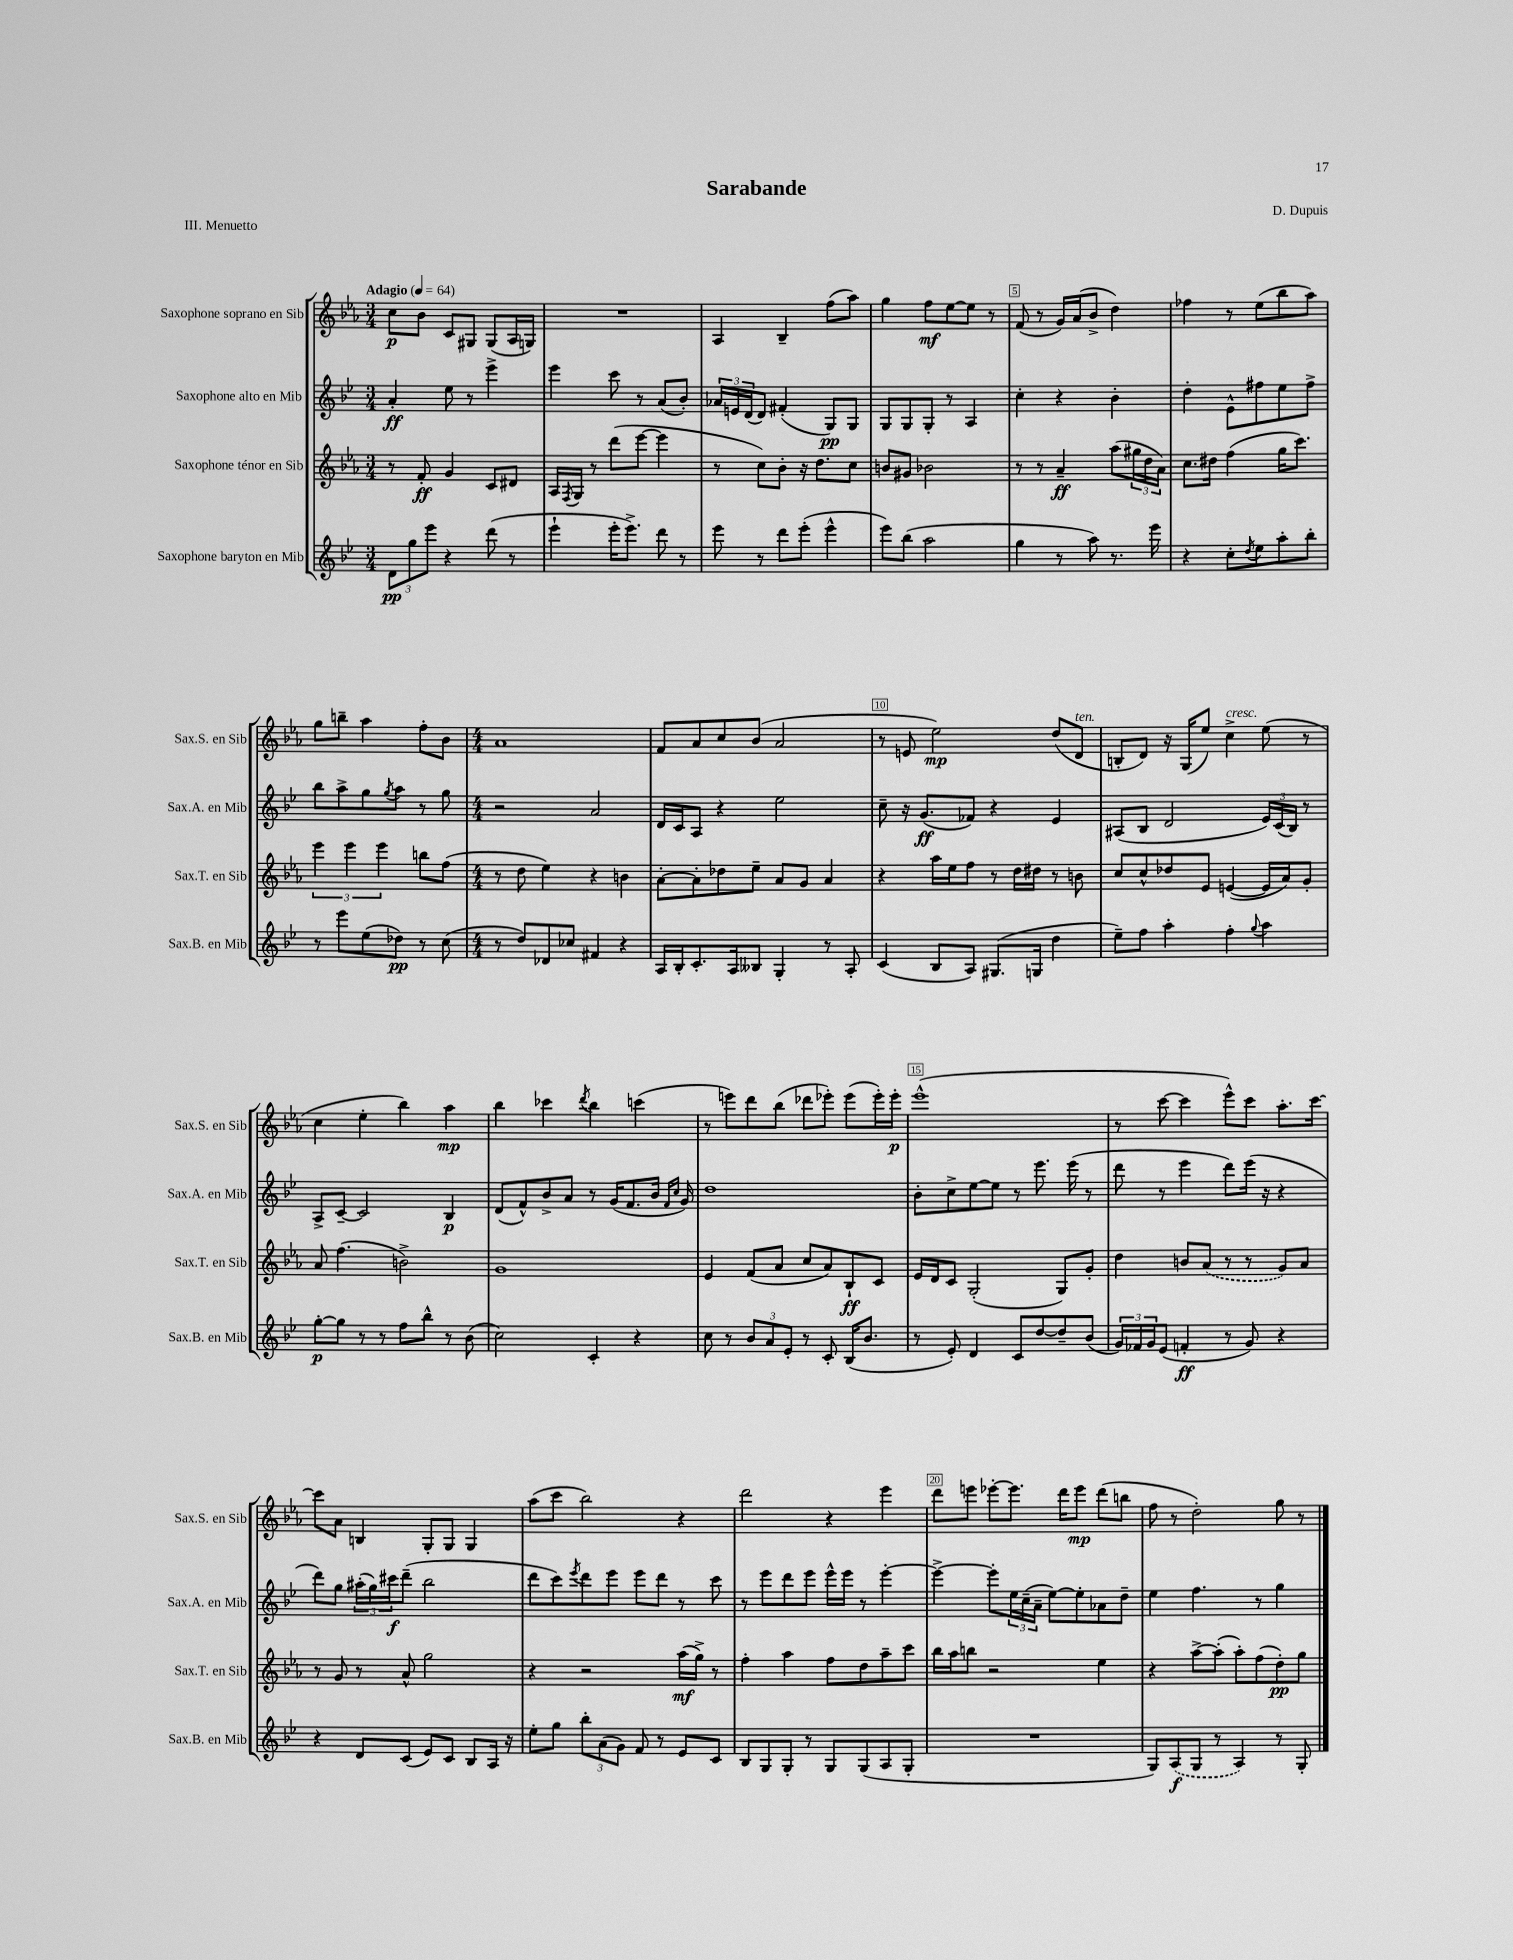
\header { title = "Sarabande" composer = "D. Dupuis" piece = "III. Menuetto" }
<<
\new StaffGroup <<
\new Staff = "s0" \with { instrumentName = "Saxophone soprano en Sib" shortInstrumentName = "Sax.S. en Sib" } {
    \clef treble \key ees \major \numericTimeSignature \time 3/4 \tempo "Adagio" 4 = 64
    c''8\p bes'8 c'8 gis8 gis8( aes16 g16) |
    R2. |
    aes4 bes4-- f''8( aes''8) |
    g''4 f''8\mf ees''8~ ees''8 r8 |
    f'8( r8 g'16) aes'16( bes'8-> d''4) |
    fes''4 r8 ees''8( bes''8 aes''8) |
    g''8 b''8-- aes''4 f''8-. bes'8 |
    \numericTimeSignature \time 4/4 aes'1 |
    f'8 aes'8 c''8 bes'8( aes'2 |
    r8 e'8 ees''2\mp) d''8( d'8^\markup { \italic "ten." } |
    b8-. d'8) r16 g16( ees''8) c''4->^\markup { \italic "cresc." } ees''8( r8 |
    c''4 ees''4-. bes''4) aes''4\mp |
    bes''4 ces'''4 \acciaccatura { d'''8 } bes''4 c'''4( |
    r8 e'''8) d'''8 bes''8( des'''8 ees'''8-.) ees'''8( ees'''16-.) ees'''16-.\p |
    ees'''1-^( |
    r8 c'''8~ c'''4 ees'''8-^) c'''8 aes''8.-. c'''16~ |
    c'''8 aes'8 b4 g8-. g8 g4 |
    aes''8( c'''8 bes''2) r4 |
    d'''2 r4 ees'''4 |
    d'''8 e'''8 ees'''8~-. ees'''8. d'''16 ees'''8\mp d'''8( b''8 |
    f''8 r8 d''2-.) g''8 r8 \bar "|." |
}
\new Staff = "s1" \with { instrumentName = "Saxophone alto en Mib" shortInstrumentName = "Sax.A. en Mib" } {
    \clef treble \key bes \major \numericTimeSignature \time 3/4
    a'4-.\ff ees''8 r8 ees'''4-> |
    ees'''4 c'''8 r8 a'8( bes'8-.) |
    \tuplet 3/2 { aes'16 e'16 d'16( } d'8) fis'4-.( g8\pp) g8 |
    g8 g8 g8-. r8 a4 |
    c''4-. r4 bes'4-. |
    d''4-. ees'8-^ fis''8 ees''8 fis''8-> |
    bes''8 a''8-> g''8 \acciaccatura { g''8 } a''8 r8 g''8 |
    \numericTimeSignature \time 4/4 r2 a'2 |
    d'16 c'16 a8 r4 ees''2 |
    c''8-- r16 g'8.\ff( fes'8) r4 ees'4 |
    ais8( bes8 d'2 \tuplet 3/2 { ees'16) c'16( bes16) } r8 |
    a8-> c'8~-- c'2 bes4\p |
    d'8( f'8-^) bes'8-> a'8 r8 g'16( f'8. bes'16 \grace { f'16 c''16 } g'16) |
    d''1 |
    bes'8-. c''8-> ees''8~ ees''8 r8 ees'''8. ees'''16( r8 |
    d'''8 r8 ees'''4 d'''8) ees'''16( r16 r4 |
    d'''8) g''8 \tuplet 3/2 { ais''16-.( g''16) cis'''16\f } d'''8--( bes''2 |
    d'''8 c'''8) \acciaccatura { ees'''8 } d'''8 ees'''8 ees'''8 d'''8 r8 c'''8 |
    r8 ees'''8 d'''8 ees'''8 ees'''16-^ ees'''16 r8 ees'''4~-. |
    ees'''4~-> ees'''8-. \tuplet 3/2 { ees''16 c''16--( a'16-- } ees''8~) ees''8-. aes'8 d''8-- |
    ees''4 f''4. r8 g''4 \bar "|." |
}
\new Staff = "s2" \with { instrumentName = "Saxophone ténor en Sib" shortInstrumentName = "Sax.T. en Sib" } {
    \clef treble \key ees \major \numericTimeSignature \time 3/4
    r8 f'8-.\ff g'4 c'8 dis'8 |
    aes16 \acciaccatura { f8 } g16 r8 d'''8( ees'''8~ ees'''4 |
    r8 c''8) bes'8-. r16 d''8. c''8 |
    b'8 gis'8 bes'2 |
    r8 r8 aes'4--\ff aes''8( \tuplet 3/2 { gis''16 d''16 aes'16) } |
    c''8. dis''16 f''4( g''16 c'''8.) |
    \tuplet 3/2 { ees'''4 ees'''4 ees'''4 } b''8 f''8( |
    \numericTimeSignature \time 4/4 r8 d''8 ees''4) r4 b'4 |
    aes'8~-. aes'8-. des''8 ees''8-- aes'8 g'8 aes'4 |
    r4 aes''16 ees''16 f''8 r8 d''16 dis''16 r8 b'8 |
    c''8 c''8-^ des''8 ees'8 e'4~( e'16 aes'16) g'8-. |
    aes'8 f''4.( b'2->) |
    g'1 |
    ees'4 f'8( aes'8 c''8 aes'8) bes8-!\ff c'8 |
    ees'16 d'16 c'8 g2-.( g8) g'8-. |
    d''4 b'8 \once \slurDashed aes'8( r8 r8 g'8) aes'8 |
    r8 g'8 r8 aes'8-^ g''2 |
    r4 r2 aes''16\mf( g''16->) r8 |
    f''4-. aes''4 f''8 d''8 aes''8-- c'''8 |
    bes''16 aes''16 b''8 r2 ees''4 |
    r4 aes''8~-> aes''8-.( aes''8-.) f''8( d''8-.\pp) g''8 \bar "|." |
}
\new Staff = "s3" \with { instrumentName = "Saxophone baryton en Mib" shortInstrumentName = "Sax.B. en Mib" } {
    \clef treble \key bes \major \numericTimeSignature \time 3/4
    \tuplet 3/2 { d'8\pp g''8 ees'''8 } r4 d'''8( r8 |
    ees'''4-! ees'''16-. ees'''8.->) d'''8 r8 |
    ees'''8 r8 d'''8 ees'''8-.( ees'''4-^ |
    ees'''8) bes''8( a''2 |
    g''4 r8 a''8) r8. ees'''16 |
    r4 c''8-. \acciaccatura { d''8 } ees''8 a''8-. bes''8-. |
    r8 ees'''8 ees''8( des''8\pp) r8 c''8( |
    \numericTimeSignature \time 4/4 r8 d''8) des'8 ces''8 fis'4 r4 |
    a16 bes16-. c'8.-. a16 beses8 g4-. r8 a8-. |
    c'4( bes8 a8) gis8.( g16 d''4 |
    ees''8--) f''8 a''4-. f''4-. \appoggiatura { g''8 } a''4 |
    g''8~-.\p g''8 r8 r8 f''8 bes''8-^ r8 bes'8( |
    c''2) c'4-. r4 |
    c''8 r8 \tuplet 3/2 { bes'8 a'8 ees'8-. } r8 c'8-. bes16( bes'8. |
    r8 ees'8-.) d'4 c'8 d''8~ d''8-- bes'8( |
    \tuplet 3/2 { g'16) fes'16 g'16 } ees'8( f'4-.\ff r8 g'8) r4 |
    r4 d'8 c'8( ees'8) c'8 bes8 a16 r16 |
    ees''8-. g''8 \tuplet 3/2 { bes''8-. a'8( g'8) } f'8 r8 ees'8 c'8 |
    bes8 g8 g8-. r8 g8 g8( a8 g8-. |
    R1 |
    g8) \once \slurDashed a8\f( g8 r8 a4) r8 g8-. \bar "|." |
}
>>
>>
\layout { \context { \Score \override BarNumber.break-visibility = ##(#f #t #t) barNumberVisibility = #(every-nth-bar-number-visible 5) \override BarNumber.stencil = #(make-stencil-boxer 0.1 0.3 ly:text-interface::print) } }
